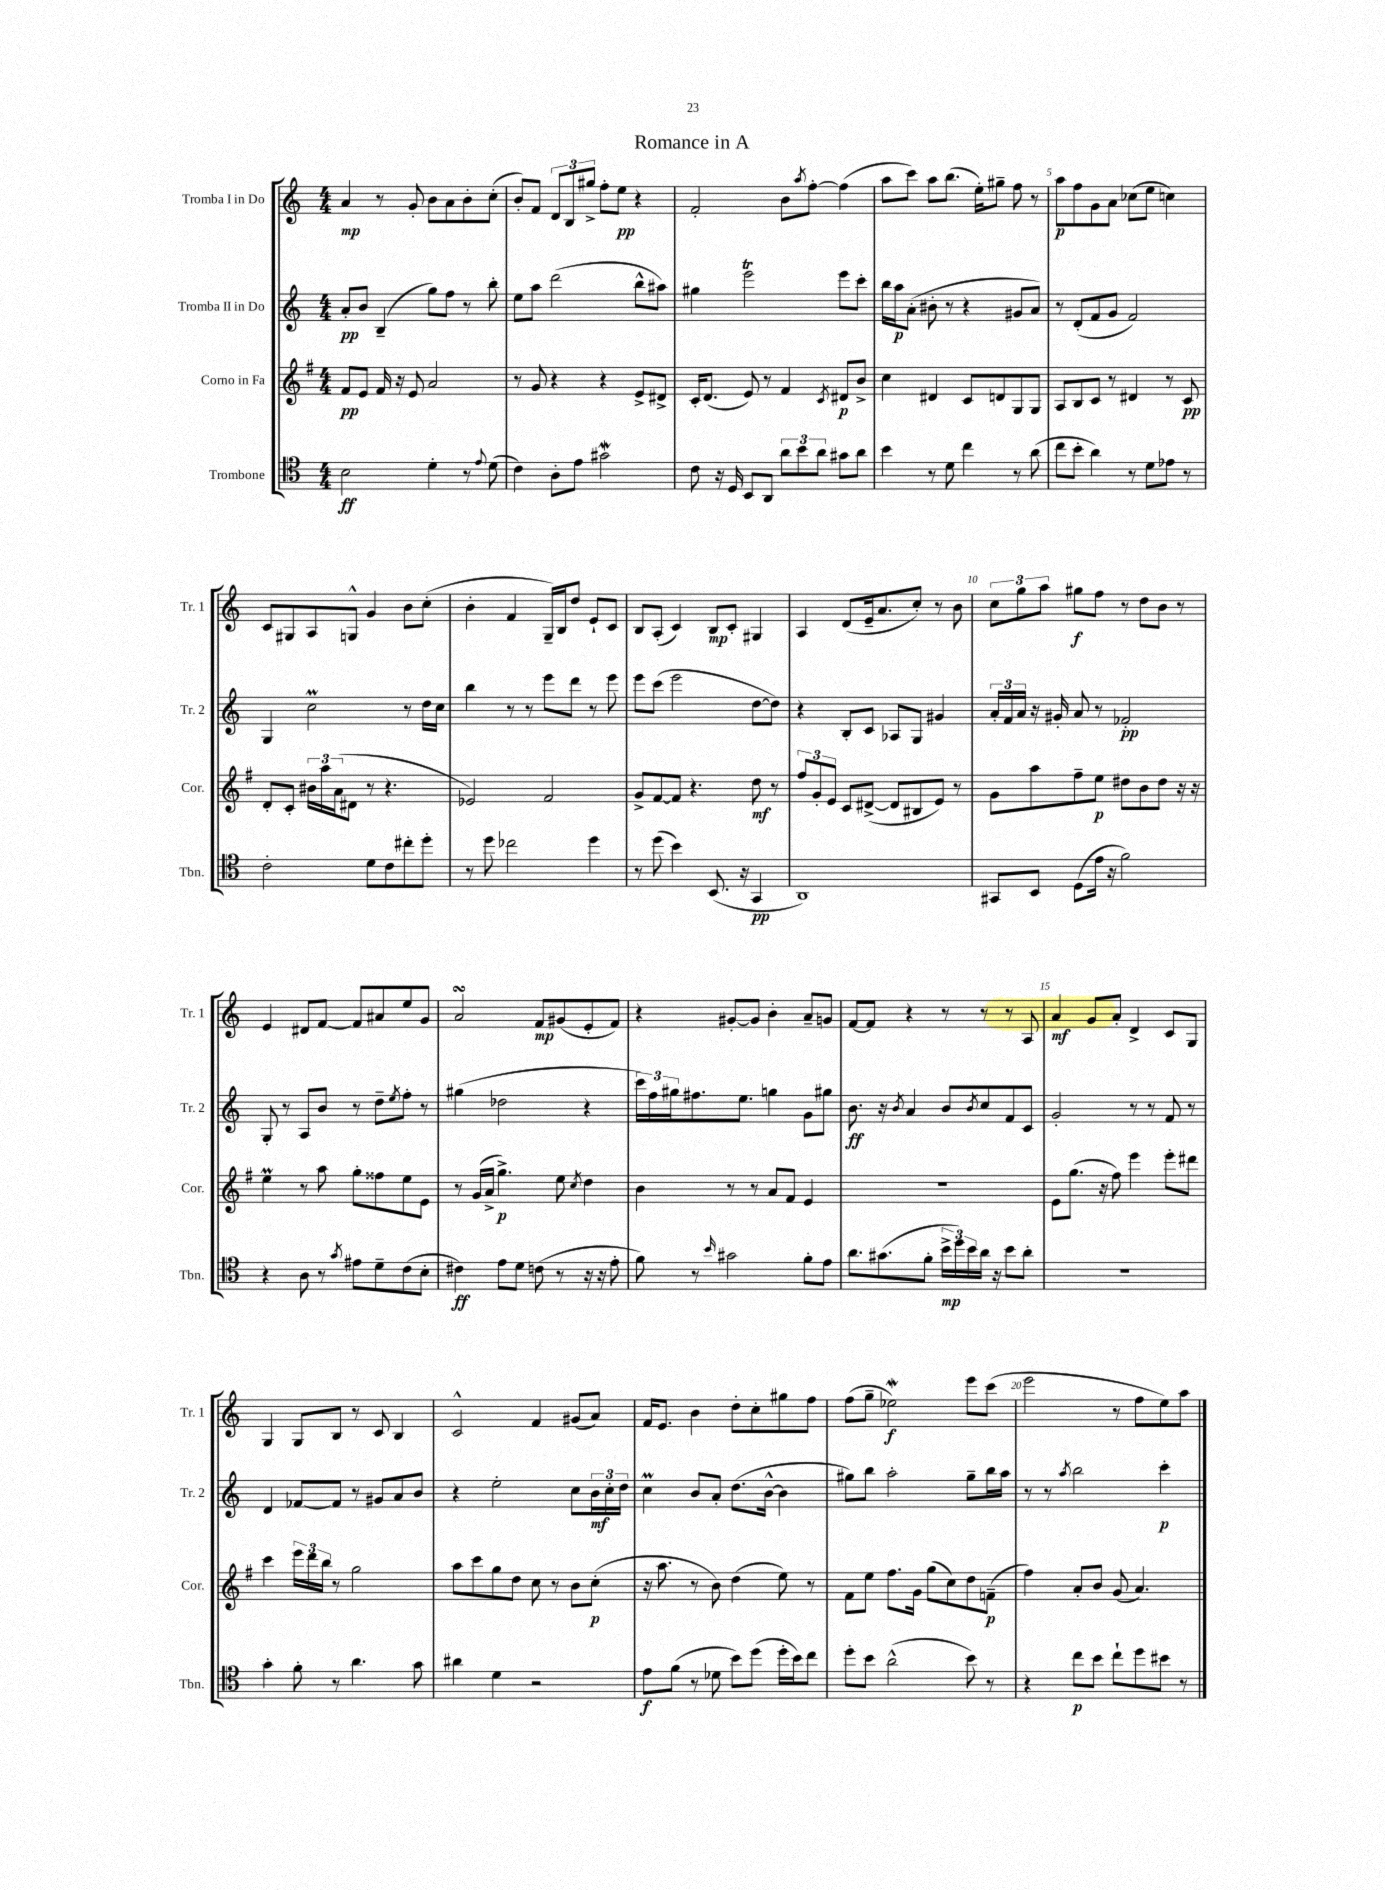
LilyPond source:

\header { title = "Romance in A" }
<<
\new StaffGroup <<
\new Staff = "s0" \with { instrumentName = "Tromba I in Do" shortInstrumentName = "Tr. 1" } {
    \clef treble \key c \major \numericTimeSignature \time 4/4
    a'4\mp r8 g'8-. b'8 a'8 b'8-. c''8-.( |
    b'8-.) f'8 \tuplet 3/2 { d'8 b8 gis''8-> } f''8-. e''8\pp r4 |
    f'2-. b'8 \acciaccatura { a''8 } f''8~-. f''4( |
    a''8 c'''8) a''8 b''8.( e''16-.) gis''8-- f''8 r8 |
    a''8\p f''8 g'8 a'8 ces''8( e''8 c''4) |
    c'8 gis8 a8 g8-^ g'4 b'8 c''8-.( |
    b'4-. f'4 g16--) b16 d''8 e'8-! c'8 |
    b8 a8-.( c'4) b8\mp c'8-. gis4 |
    a4 d'8( e'16-- a'8. c''8-.) r8 b'8 |
    \tuplet 3/2 { c''8 g''8 a''8 } gis''8\f f''8 r8 d''8 b'8 r8 |
    e'4 dis'8 f'8~ f'8 ais'8 e''8 g'8 |
    a'2\turn f'8\mp gis'8( e'8-. f'8) |
    r4 gis'8~-. gis'8 b'4-. a'8-- g'8 |
    f'8~ f'8 r4 r8 r8 r8 a8 |
    a'4\mf g'8 a'8-. d'4-> c'8 g8 |
    g4 g8 b8 r8 c'8 b4 |
    c'2-^ f'4 gis'8( a'8) |
    f'16 e'8. b'4 d''8-. c''8-. gis''8 f''8 |
    f''8( g''8-- ees''2\mordent\f) e'''8 c'''8( |
    e'''2 r8 f''8 e''8) a''8 \bar "|." |
}
\new Staff = "s1" \with { instrumentName = "Tromba II in Do" shortInstrumentName = "Tr. 2" } {
    \clef treble \key c \major \numericTimeSignature \time 4/4
    a'8-.\pp b'8 b4--( g''8) f''8 r8 b''8-. |
    e''8 a''8 d'''2( b''8-^ ais''8) |
    gis''4 e'''2\trill e'''8 c'''8-. |
    b''16 a''16\p a'8-.( bis'8-. r8 r4 gis'8 a'8) |
    r8 d'8-.( f'8 g'8 f'2) |
    g4 c''2\prall r8 d''16 c''16 |
    b''4 r8 r8 e'''8 d'''8 r8 e'''8 |
    e'''8 c'''8( e'''2 d''8~ d''8) |
    r4 b8-. c'8 aes8 g8 gis'4 |
    \tuplet 3/2 { a'16-. f'16 a'16 } r16 gis'16-. a'8 r8 fes'2-.\pp |
    g8-. r8 a8 b'8 r8 d''8-- \acciaccatura { e''8 } f''8-. r8 |
    gis''4( des''2 r4 |
    \tuplet 3/2 { c'''16) f''16 gis''16 } fis''8. e''8. g''4 g'8 gis''8 |
    b'8.\ff r16 \acciaccatura { b'8 } a'4 b'8 \acciaccatura { b'8 } c''8 f'8 c'8 |
    g'2-. r8 r8 f'8 r8 |
    d'4 fes'8~ fes'8 r8 gis'8 a'8 b'8 |
    r4 e''2-. c''8 \tuplet 3/2 { b'16\mf c''16-. d''16 } |
    c''4\prall b'8 a'8-. d''8.( b'16~-^ b'4 |
    gis''8) b''8 a''2-. gis''8-- b''16 a''16 |
    r8 r8 \acciaccatura { a''8 } b''2 c'''4-.\p \bar "|." |
}
\new Staff = "s2" \with { instrumentName = "Corno in Fa" shortInstrumentName = "Cor." } {
    \clef treble \key g \major \numericTimeSignature \time 4/4
    fis'8\pp e'8 fis'16 r16 e'8 a'2 |
    r8 g'8 r4 r4 e'8-> dis'8-> |
    c'16-. d'8.( e'8) r8 fis'4 \acciaccatura { c'8 } dis'8\p b'8-> |
    c''4 dis'4 c'8 d'8 g8 g8 |
    a8 b8 c'8 r8 dis'4 r8 c'8\pp |
    d'8-. c'8-. \tuplet 3/2 { bis'16 a''16 a'16( } dis'8 r8 r4. |
    ees'2) fis'2 |
    g'8-> fis'8~ fis'8 r4. d''8\mf r8 |
    \tuplet 3/2 { fis''8 g'8-. e'8 } c'8 dis'8~->( dis'8 bis8 e'8) r8 |
    g'8 a''8 fis''8-- e''8\p dis''8 b'8 dis''8 r16 r16 |
    e''4\prall r8 a''8 g''8-. fisis''8 e''8 e'8 |
    r8 g'16( a'16-> g''4.->\p) e''8 \acciaccatura { c''8 } d''4 |
    b'4 r8 r8 a'8 fis'8 e'4 |
    R1 |
    e'8 g''8.( r16 fis''8) e'''4 e'''8-. dis'''8 |
    c'''4 \tuplet 3/2 { e'''16 d'''16 b''16 } r8 g''2 |
    a''8 c'''8 g''8 d''8 c''8 r8 b'8 c''8-.\p( |
    r16 a''8. r8 b'8) d''4( e''8) r8 |
    fis'8 e''8 fis''8. g'16 g''8( c''8) d''8 f'8--\p( |
    fis''4) a'8-. b'8 g'8( a'4.) \bar "|." |
}
\new Staff = "s3" \with { instrumentName = "Trombone" shortInstrumentName = "Tbn." } {
    \clef tenor \key c \major \numericTimeSignature \time 4/4
    b2\ff d'4-. r8 \appoggiatura { e'8 } d'8( |
    c'4) a8-. e'8 gis'2\mordent |
    c'8 r16 d16 b,8 a,8 \tuplet 3/2 { a'8 b'8 a'8 } gis'8 a'8 |
    b'4 r8 d'8 c''4 r8 a'8( |
    c''8 b'8-. a'4) r8 d'8 ees'8 r8 |
    c'2-. d'8 c'8 cis''8-. d''8-. |
    r8 d''8 ces''2 d''4 |
    r8 d''8( b'4) b,8.( r16 g,4\pp |
    a,1) |
    gis,8 b,8 d8( e'16 r16 f'2) |
    r4 a8 r8 \acciaccatura { g'8 } eis'8 d'8-- c'8( b8-. |
    cis'4\ff) e'8 d'8 c'8( r8 r16 r16 e'8-. |
    f'8) r8 \grace { b'16 } gis'2 f'8-. e'8 |
    a'8. gis'8.( f'8-. \tuplet 3/2 { b'16->\mp d''16) b'16 } a'16 r16 b'8 a'8-. |
    R1 |
    g'4-. f'8-. r8 a'4. g'8 |
    ais'4 d'4 r2 |
    e'8\f f'8( r8 des'8 b'8) d''8( d''16-. b'16) c''8 |
    d''8-. b'8 a'2-^( b'8) r8 |
    r4 c''8\p b'8 c''8-! d''8 bis'8 r8 \bar "|." |
}
>>
>>
\layout { \context { \Score \override BarNumber.break-visibility = ##(#f #t #t) barNumberVisibility = #(every-nth-bar-number-visible 5) } }
